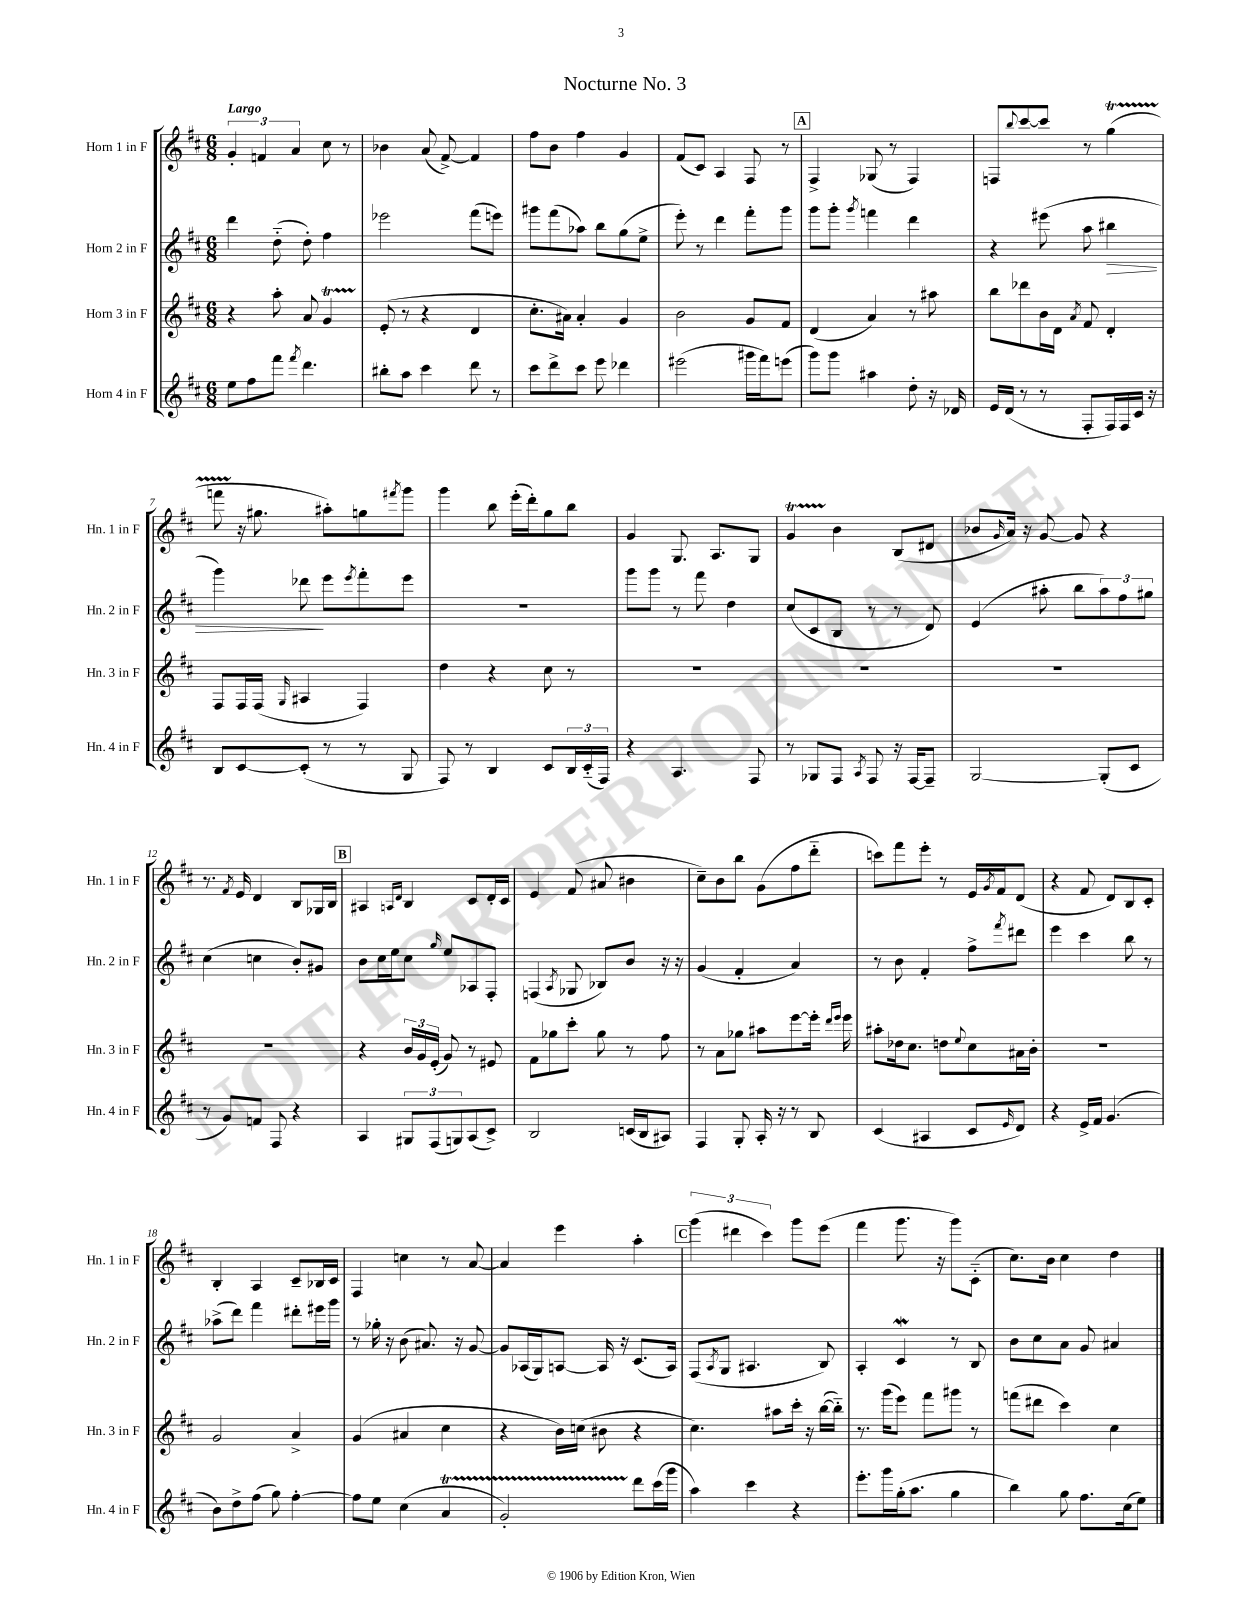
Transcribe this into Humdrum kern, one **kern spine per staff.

**kern	**kern	**kern	**dynam	**kern
*part4	*part3	*part2	*part2	*part1
*staff4	*staff3	*staff2	*staff2	*staff1
*I"Horn 4 in F	*I"Horn 3 in F	*I"Horn 2 in F	*	*I"Horn 1 in F
*I'Hn. 4 in F	*I'Hn. 3 in F	*I'Hn. 2 in F	*	*I'Hn. 1 in F
*clefG2	*clefG2	*clefG2	*	*clefG2
*k[f#c#]	*k[f#c#]	*k[f#c#]	*	*k[f#c#]
*M6/8	*M6/8	*M6/8	*	*M6/8
=1	=1	=1	=1	=1
!	!	!	!	!LO:TX:a:B:t=Largo
8ee\L	4r	4ddd\	.	6g'/
8ff#\	.	.	.	.
.	.	.	.	6fn/
8fff#\J	8aa'\	(8dd\	.	.
.	.	.	.	6a/
8qfff#/	.	.	.	.
4.ddd\	8a/	8dd'\)	.	.
.	4gT/	4ff#\	.	8cc#\
.	.	.	.	8r
=2	=2	=2	=2	=2
8bb#X'\L	(8e'/	2eee-X\	.	4b-X\
8aa\J	8r	.	.	.
4ccc#\	4r	.	.	(8a/
.	.	.	.	[8f#^/)
8ddd\	4d/	(8fff#\L	.	4f#/]
8r	.	8eeen\J)	.	.
=3	=3	=3	=3	=3
8ccc#\L	8.cc#'\L	8ggg#X\L	.	8ff#\L
8ddd^\	.	(8fff#\	.	8b\J
.	16a#X\Jk)	.	.	.
8ccc#\J	4a#'/	8aa-X\J)	.	4ff#\
8eee\	.	8bb\L	.	.
4ddd-X\	4g/	(8gg\	.	4g/
.	.	8ee^\J	.	.
=4	=4	=4	=4	=4
(2eee#X\	2b\	8eee'\)	.	(8f#/L
.	.	8r	.	8c#/J)
.	.	4ddd\	.	4A/
16ggg#X\LL	8g/L	8fff#'\L	.	8F#/
16fff#\J)	.	.	.	.
(8eeen\J	8f#/J	8ggg\J	.	8r
!!LO:REH:place=s1:t=A
=5	=5	=5	=5	=5
8ggg\L)	(4d/	8ggg\L	.	4F#^/
8ggg\J	.	8ggg'\J	.	.
.	.	8qggg/	.	.
4aa#X\	4a/)	4fffn\	.	(8G-X/
.	.	.	.	8r
8dd'\	8r	4ddd\	.	4F#/)
16r	8aa#X\	.	.	.
16d-X/	.	.	.	.
=6	=6	=6	=6	=6
16e/LL	8bb\L	4r	.	8Fn/L
(16d/JJ	.	.	.	.
.	.	.	.	8qqbb/
8r	8ddd-X\	.	.	[8ccc#/
8r	16b\L	(8eee#X\	.	8ccc#/J]
.	16d\JJ	.	.	.
.	8qa/	.	.	.
8F#'/L	8f#/	8aa\	.	8r
!	!	!	!LO:HP:b	!
16F#/L)	4d'/	4bb#X\	>	(4ggT\
16F#/	.	.	.	.
16c#/JJ	.	.	.	.
16r	.	.	.	.
!!LO:LB:g=z
=7	=7	=7	=7	=7
8B/L	8F#/L	4ggg\)	.	8fffnTTT\
[8c#/	16F#/L	.	.	16r
.	(16F#/JJ	.	.	8.gg#X\
.	16qqG/	.	.	.
(8c#'/J]	4A#X/	8ddd-X\	.	.
8r	.	8eee\L	]	8aa#X'\L)
.	.	8qeee/	.	.
8r	4F#/)	8fff#'\	.	8ggn\
.	.	.	.	8qfff#X/
8G/	.	8eee\J	.	8ggg\J
=8	=8	=8	=8	=8
8F#/)	4dd\	2.r	.	4ggg\
8r	.	.	.	.
4B/	4r	.	.	8bb\
.	.	.	.	(16eee'\LL
.	.	.	.	16ddd'\J)
8c#/L	8cc#\	.	.	8gg\
24B/L	8r	.	.	8bb\J
(24c#/	.	.	.	.
24F#/JJ)	.	.	.	.
=9	=9	=9	=9	=9
4r	2.r	8ggg\L	.	4g/
.	.	8ggg\J	.	.
4.A/	.	8r	.	8.G/
.	.	8fff#\	.	.
.	.	.	.	8.A/L
.	.	4dd\	.	.
8F#/	.	.	.	8G/J
=10	=10	=10	=10	=10
8r	2.r	(8cc#/L	.	4gT/
8G-X/L	.	8c#/	.	.
8F#/J	.	8B/J	.	4b\
8qA/	.	.	.	.
8F#/	.	8r	.	.
16r	.	8r	.	(8B/L
[16F#/KL	.	.	.	.
8F#~/J]	.	8d/)	.	8d#X/J
=11	=11	=11	=11	=11
[2G/	2.r	(4e/	.	8b-X/L
.	.	.	.	16qqg/
.	.	.	.	16a/Jk)
.	.	.	.	16r
.	.	8aa#X'\	.	[8g/
.	.	8bb\L	.	8g/]
(8G'/L]	.	12aa#\)	.	4r
.	.	12ff#\	.	.
8c#/J	.	.	.	.
.	.	12gg#X\J	.	.
!!LO:LB:g=z
=12	=12	=12	=12	=12
8r	2.r	(4cc#\	.	8.r
8g/L)	.	.	.	.
.	.	.	.	8qf#/
.	.	.	.	16e/
8fn/J	.	4ccn\	.	4d/
8F#/	.	.	.	.
4r	.	8b'/L)	.	8B/L
.	.	8g#X/J	.	16G-X/L
.	.	.	.	16B/JJ
!!LO:REH:place=s1:t=B
=13	=13	=13	=13	=13
4A/	4r	8b\L	.	4A#X/
.	.	16cc#\L	.	.
.	.	16ee\J	.	.
.	.	.	.	16qqAn/LL
.	.	.	.	16qqd/JJ
12G#X/L	24b/LL	8cc#\J	.	4B/
.	24g/	.	.	.
(12F#/	(24e'/JJ	.	.	.
.	.	16qqgg/	.	.
.	8g/)	8ee/L	.	.
12Gn/)	.	.	.	.
(8A/	8r	8A-X/	.	8c#/L
8c#^/J)	8e#X/	8F#'/J	.	16d'/L
.	.	.	.	16c#/JJ
=14	=14	=14	=14	=14
2B/	8f#\L	(4Fn/	.	4e/
.	8gg-X\	.	.	.
.	.	8qA/	.	.
.	8ccc#'\J	8G-X/	.	(8f#/
.	8gg-\	8B-X/L)	.	8a#X/
(16cn/LL	8r	8b/J	.	4b#X\
16B/J	.	.	.	.
8A#X/J)	8ff#\	16r	.	.
.	.	16r	.	.
=15	=15	=15	=15	=15
4F#/	8r	(4g/	.	8cc#~\L)
.	8a\L	.	.	8b\
8G'/	8gg-X\J	4f#'/	.	8bb\J
16A'/	8aa#X\L	.	.	(8g\L
16r	.	.	.	.
8r	[8eee\	4a/)	.	8ff#\
8B/	16eee'\Jk]	.	.	8ddd\J
.	16qqddd/LL	.	.	.
.	16qqeee/JJ	.	.	.
.	16eee\	.	.	.
=16	=16	=16	=16	=16
(4c#/	8aa#X'\L	8r	.	8cccn\L)
.	16dd-X\k	8b\	.	8fff#\
.	8.cc#\J	.	.	.
4A#X/	.	4f#'/	.	8eee'\J
.	8ddn\L	.	.	8r
.	8qqee/	.	.	.
8c#/L	8cc#\	8ff#^\L	.	16e/LL
.	.	.	.	8qg/
.	.	.	.	16f#/J
16qqe/	.	8qfff#/	.	.
8d/J)	16a#X\L	8ddd#X\J	.	(8d/J
.	16b'\JJ	.	.	.
=17	=17	=17	=17	=17
4r	2.r	4eee\	.	4r
16e^/LL	.	4ccc#\	.	8f#/
16f#/JJ	.	.	.	.
(4.g/	.	.	.	8d/L)
.	.	8bb\	.	8B/
.	.	8r	.	8c#'/J
!!LO:LB:g=z
=18	=18	=18	=18	=18
8b\L)	2g/	(8aa-X^\L	.	4B'/
8dd^\	.	8ddd\J)	.	.
(8ff#\J	.	4fff#\	.	4A/
8gg\)	.	.	.	.
[4ff#'\	4a^/	8ddd#X'\L	.	8c#~/L
.	.	16eee#X\L	.	16B-X/L
.	.	16ggg\JJ	.	16c#/JJ
=19	=19	=19	=19	=19
8ff#\L]	(4g/	8r	.	4F#/
8ee\J	.	16gg-X'\	.	.
.	.	16r	.	.
(4cc#\	4a#X/	(8b\	.	4ccn\
.	.	8.a#X/)	.	.
4aT/	4cc#\	.	.	8r
.	.	16r	.	.
.	.	[8g/	.	[8a/
=20	=20	=20	=20	=20
2gTTT'/)	4r	8g/L]	.	4a/]
.	.	(16A-X/L	.	.
.	.	16G/J)	.	.
.	16b\LL)	[8An/J	.	4eee\
.	(16ccn\JJ	.	.	.
.	8b#X\	16A/]	.	.
.	.	16r	.	.
8ddd\L	4r	(8.c#/L	.	4aa'\
(16ccc#\L	.	.	.	.
16ggg\JJ	.	16A/Jk)	.	.
!!LO:REH:place=s1:t=C
=21	=21	=21	=21	=21
4aa\)	4.cc#\)	(8F#/L	.	(6ggg\
.	.	8qA/	.	.
.	.	8G/J	.	.
.	.	.	.	6ddd#X\
4ccc#\	.	4.A#X/	.	.
.	.	.	.	6ccc#\)
.	8aa#X\L	.	.	.
4r	16ccc#'\Jk	.	.	8ggg\L
.	16r	.	.	.
.	([16bb\LL	8B/)	.	(8eee\J
.	16bb\JJ])	.	.	.
=22	=22	=22	=22	=22
8.eee'\L	8.r	4A'/	.	4fff#\
16ggg\L	(16ggg\KL	.	.	.
(16gg'\J	8eee\J)	4c#W/	.	8.ggg\
8.aa\J	.	.	.	.
.	8fff#\L	.	.	.
.	.	.	.	16r
4gg\	8ggg#X\J	8r	.	8ggg\L)
.	8r	8B/	.	(8c#\J
=23	=23	=23	=23	=23
4bb\)	(8fffn\L	8b\L	.	8.cc#\L)
.	8ddd#X\J	8cc#\	.	.
.	.	.	.	16b\Jk
8gg\	4ccc#\)	8a\J	.	4cc#\
8.ff#\L	.	8g/	.	.
.	4cc#\	4a#X/	.	4dd\
(16cc#\k	.	.	.	.
8ee\J)	.	.	.	.
==	==	==	==	==
*-	*-	*-	*-	*-
